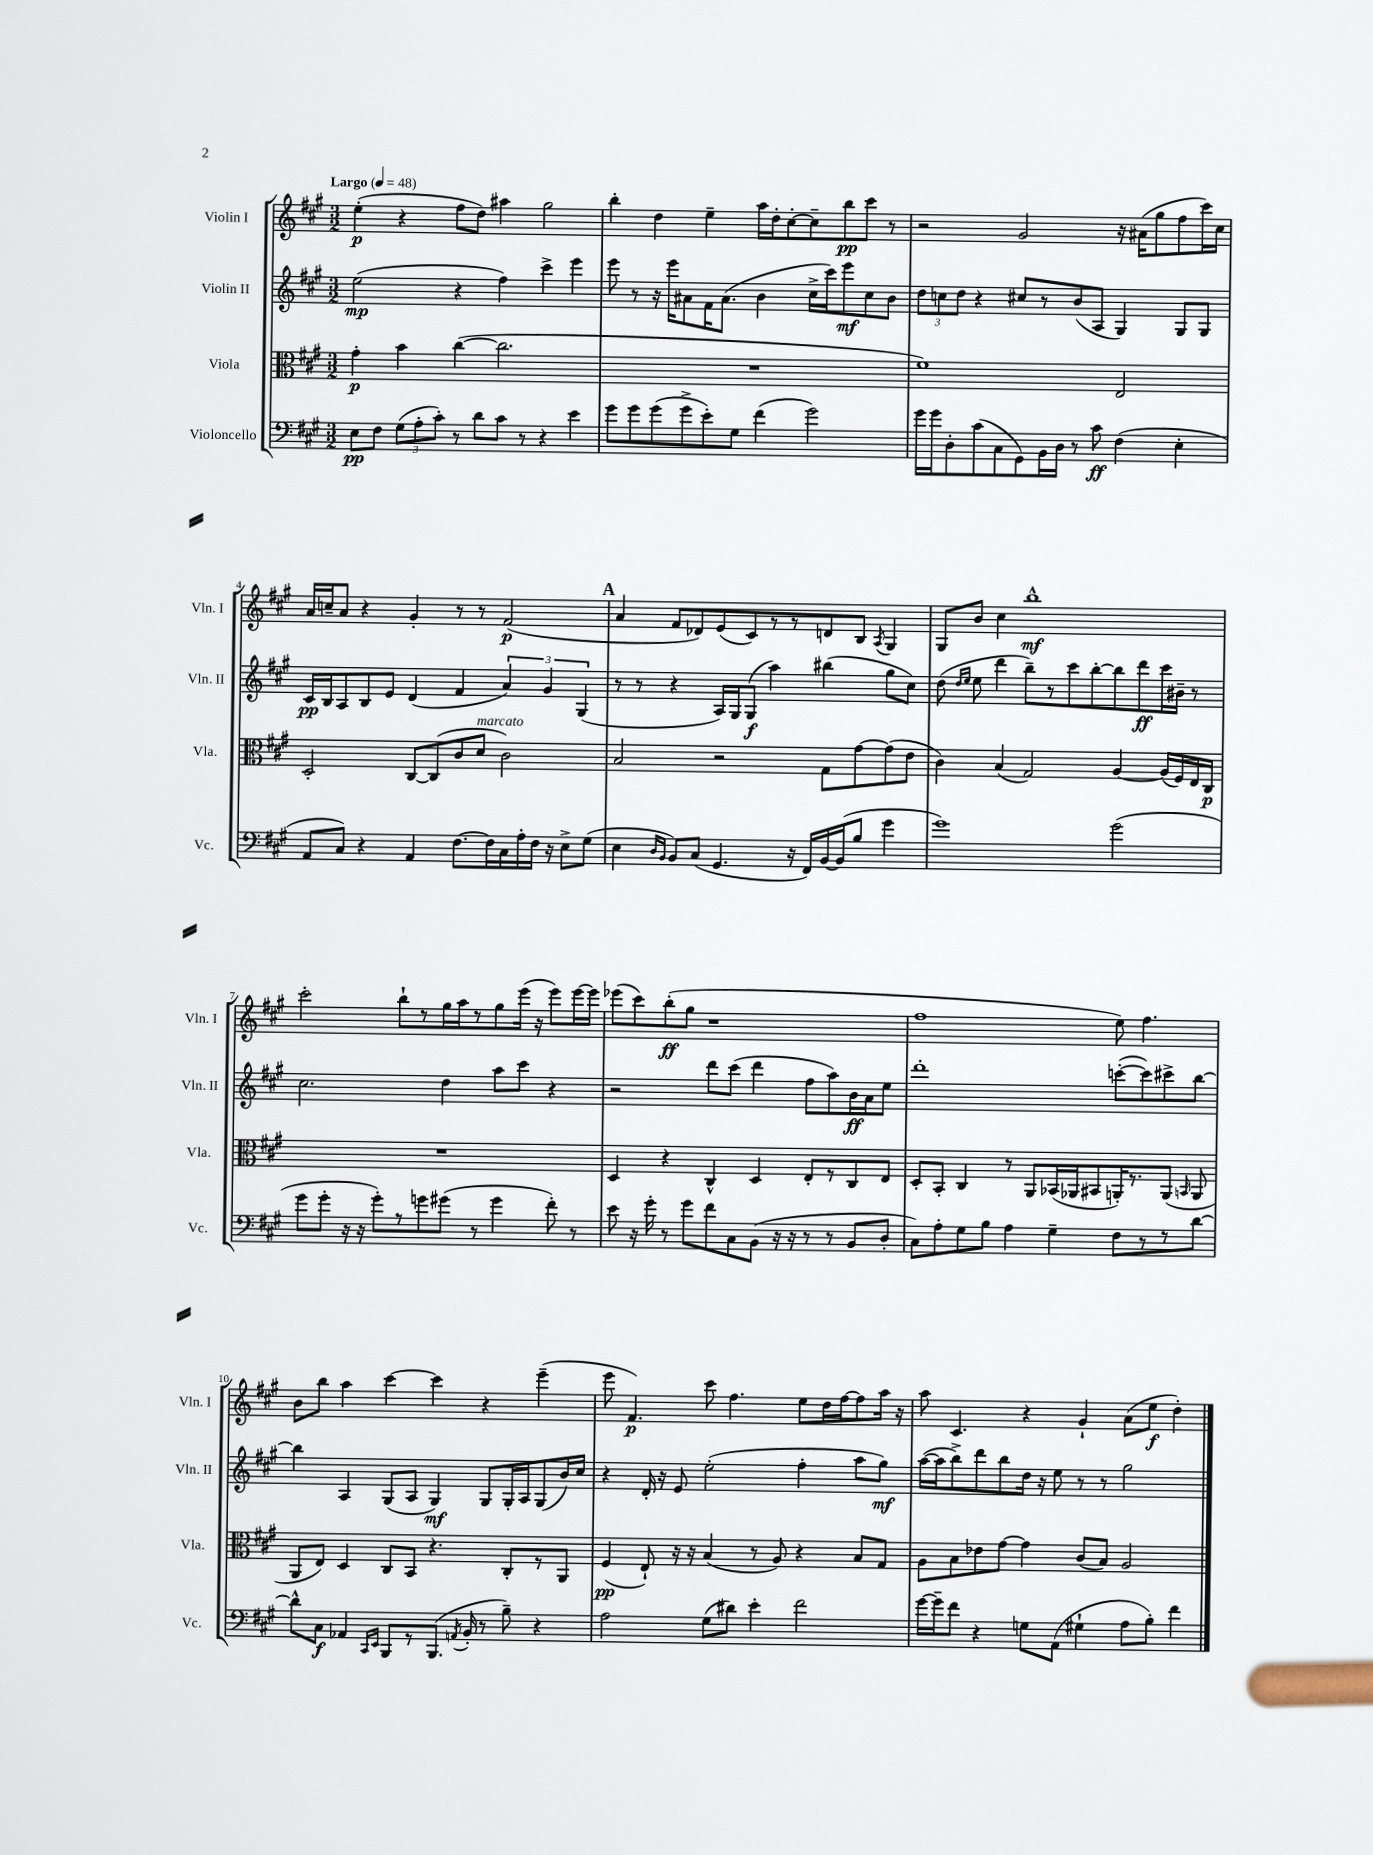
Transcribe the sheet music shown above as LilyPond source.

<<
\new StaffGroup <<
\new Staff = "s0" \with { instrumentName = "Violin I" shortInstrumentName = "Vln. I" } {
    \clef treble \key a \major \numericTimeSignature \time 3/2 \tempo "Largo" 4 = 48
    \autoBeamOff e''4-.\p( r4 fis''8[ d''8]) ais''4 gis''2 |
    b''4-. d''4 e''4-- a''16[ d''16-. cis''8~-. cis''8-- b''8\pp cis'''8] r8 |
    r2 gis'2 r16 ais'16[( gis''8 fis''8 cis'''16) cis''16] |
    a'16[ c''16-- a'8] r4 gis'4-. r8 r8 fis'2\p( |
    \mark \markup { \bold "A" } a'4 fis'8[ des'8) e'8( cis'8) r8 r8 d'8 b8] \acciaccatura { a8 } gis4 |
    gis8[ b'8] cis''4 b''1-^\mf |
    cis'''2-. b''8[-! r8 gis''16 a''16 r8 gis''8 e'''16]( r16 e'''8[) e'''16~ e'''16] |
    ees'''8[( cis'''8) b''8-.\ff( gis''8] r1 |
    fis''1 e''8) fis''4. |
    b'8[ b''8] a''4 cis'''4~ cis'''4 r4 e'''4--( |
    e'''8 fis'4.\p) cis'''8 fis''4. e''8[ d''16 fis''16~ fis''8 a''16] r16 |
    a''8 cis'4. r4 gis'4-! a'8[( e''8]\f d''4-.) \bar "|." |
}
\new Staff = "s1" \with { instrumentName = "Violin II" shortInstrumentName = "Vln. II" } {
    \clef treble \key a \major \numericTimeSignature \time 3/2
    \autoBeamOff e''2\mp( r4 fis''4) cis'''4-> e'''4 |
    e'''8 r8 r16 e'''16[ ais'8 fis'16 ais'8.]( b'4 cis''16[-> cis'''16) e'''8\mf cis''8 b'8] |
    \tuplet 3/2 { d''8[ c''8 d''8] } r4 cis''8[ r8 b'8( a8] gis4) gis8[ gis8] |
    cis'16[\pp b16 a8 b8 e'8] d'4( fis'4 \tuplet 3/2 { a'4) gis'4 gis4( } |
    \mark \markup { \bold "A" } r8 r8 r4 a16[) gis16 gis8]\f( a''4) bis''4( gis''8[ cis''8]) |
    d''8( \grace { d''16[ e''16] } e''8 d'''4 b''8[--) r8 cis'''8 b''8~-. b''8 d'''8\ff cis'''16 bis'16]-- r8 |
    cis''2. d''4 a''8[ cis'''8] r4 |
    r2 d'''8[ cis'''8]( d'''4 fis''8[ a''8) b'16\ff a'16 e''8] |
    d'''1-. c'''8[~-.( c'''8) cis'''8-> b''8]~ |
    b''4 a4 gis8[( a8] gis4\mf) gis8[ gis16-. a16 gis8( b'16) cis''16] |
    r4 d'16-. r16 e'8 e''2-.( fis''4-. a''8[ gis''8]\mf) |
    a''16[~( a''16 b''8->) d'''8 b''8 d''16] r16 e''8 r8 r8 gis''2 \bar "|." |
}
\new Staff = "s2" \with { instrumentName = "Viola" shortInstrumentName = "Vla." } {
    \clef alto \key a \major \numericTimeSignature \time 3/2
    \autoBeamOff gis'4-.\p b'4 cis''4~( cis''2. |
    R1. |
    fis'1) e2 |
    d2-. cis8[~ cis8( cis'8 d'8]^\markup { \italic "marcato" } cis'2) |
    \mark \markup { \bold "A" } b2 r2 gis8[ gis'8~ gis'8( e'8] |
    cis'4) b4( gis2) a4~ a16[( fis16) e16 cis16]\p |
    R1. |
    d4 r4 cis4-^ d4 e8[-. r8 cis8 e8] |
    d8[-. b,8]-. cis4 r8 a,8[ bes,16( aes,16 bis,8 a,16-.) r8. a,8]( \grace { b,16 } a,8 |
    a,8[ e8]) d4 cis8[ b,8] r4. cis8[-. r8 a,8] |
    fis4\pp( e8-!) r16 r16 b4( r8 a8) r4 b8[ gis8] |
    a8[ b8 ees'8 gis'8]~ gis'4 cis'8[( b8]) a2 \bar "|." |
}
\new Staff = "s3" \with { instrumentName = "Violoncello" shortInstrumentName = "Vc." } {
    \clef bass \key a \major \numericTimeSignature \time 3/2
    \autoBeamOff e8[\pp fis8] \tuplet 3/2 { gis8[( a8-. cis'8]-.) } r8 d'8[ cis'8] r8 r4 e'4 |
    gis'8[ gis'8 gis'8( gis'8-> e'8-.) gis8] fis'4( gis'2) |
    gis'16[ gis'16 d8-. cis'8( cis8 gis,8) b,16 d16] r8 cis'8\ff fis4( e4-. |
    a,8[ cis8]) r4 a,4 fis8.[~ fis16 cis16 a16-. fis16] r16 e8[-> gis8]( |
    \mark \markup { \bold "A" } e4 \grace { d16[ b,16] } b,8[) cis8]( gis,4. r16 fis,16[) b,16~ b,16( b8] gis'4 |
    gis'1) gis'2( |
    gis'8[ gis'8]-. r16 r16 gis'8[-.) r8 g'8 gis'8]( r8 gis'4 fis'8-.) r8 |
    e'8 r16 gis'16-. r8 gis'8[ fis'8 cis8 b,8]( r16 r16 r8 r8 b,8[ d8]-. |
    cis8[) a8-. gis8 b8] a4 gis4-- fis8[ r8 r8 d'8]~ |
    d'8[-^ cis8]\f aes,4 \grace { cis,16[ e,16] } b,,8[ r8 b,,8.]( \acciaccatura { a,8 } b,16-. r8 b8--) r4 |
    a2 gis8[( dis'8]) e'4-. fis'2 |
    gis'16[~ gis'16-- fis'8] r4 g8[ a,8]( gis4-! a8[ b8]-.) fis'4 \bar "|." |
}
>>
>>
